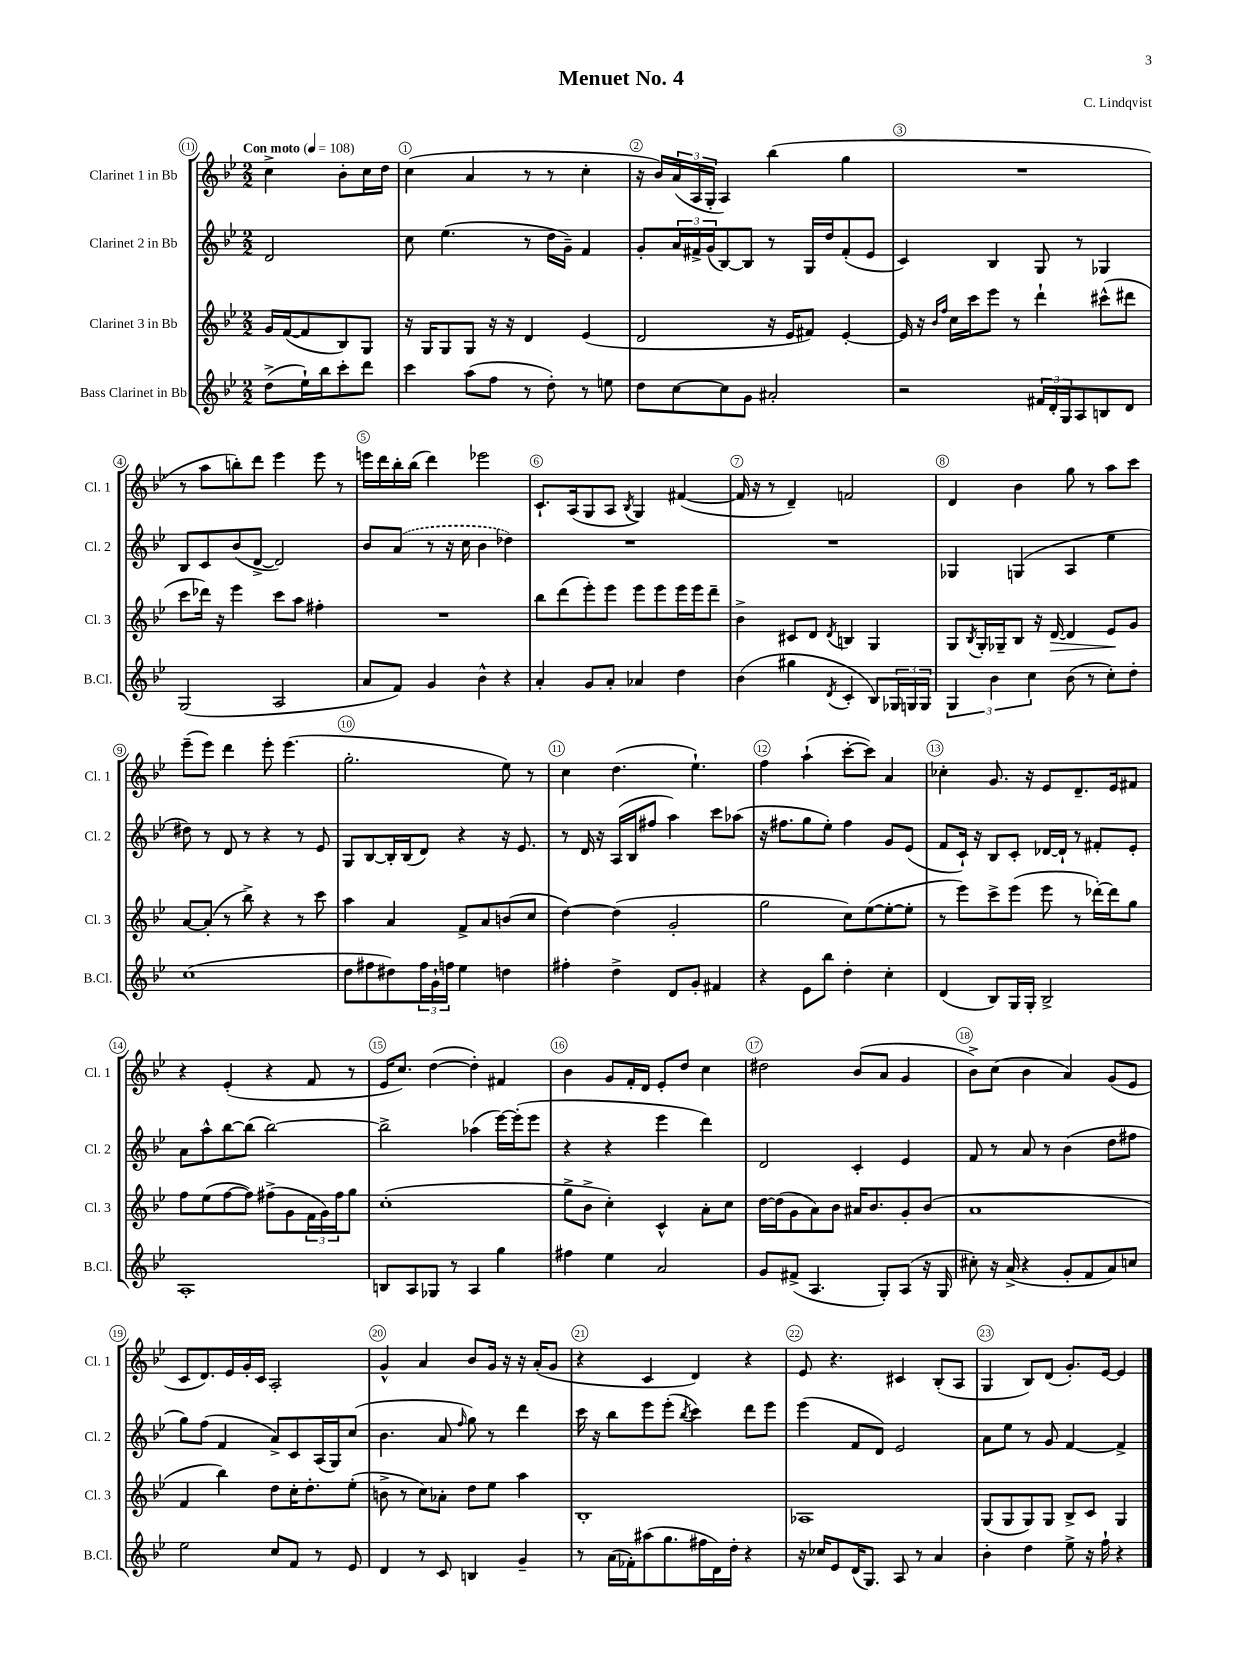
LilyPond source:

\header { title = "Menuet No. 4" composer = "C. Lindqvist" }
<<
\new StaffGroup <<
\new Staff = "s0" \with { instrumentName = "Clarinet 1 in Bb" shortInstrumentName = "Cl. 1" } {
    \clef treble \key bes \major \numericTimeSignature \time 2/2 \partial 2 \tempo "Con moto" 4 = 108
    c''4-> bes'8-. c''16 d''16 |
    c''4( a'4 r8 r8 c''4-. |
    r16 bes'16) \tuplet 3/2 { a'16( a16 g16-. } a4) bes''4( g''4 |
    R1 |
    r8 a''8 b''8-.) d'''8 ees'''4 ees'''8 r8 |
    e'''16 d'''16 bes''16-. bes''16( d'''4) ees'''2 |
    c'8.-! a16( g8 a8 \acciaccatura { bes8 } g4) fis'4~( |
    fis'16 r16 r8 d'4--) f'2 |
    d'4 bes'4 g''8 r8 a''8 c'''8 |
    ees'''8--( ees'''8) d'''4 ees'''8-. ees'''4.( |
    g''2.-. ees''8) r8 |
    c''4 d''4.( ees''4.-!) |
    f''4 a''4-!( c'''8~-. c'''8) a'4 |
    ces''4-. g'8. r16 ees'8 d'8.-- ees'16 fis'8 |
    r4 ees'4-.( r4 f'8 r8 |
    ees'16 c''8.) d''4~( d''4-.) fis'4 |
    bes'4 g'8 f'16-. d'16 ees'8-. d''8 c''4 |
    dis''2 bes'8( a'8 g'4 |
    bes'8->) c''8( bes'4 a'4) g'8( ees'8 |
    c'8 d'8.) ees'16 g'16-. c'16 a2-. |
    g'4-^ a'4 bes'8 g'16 r16 r16 a'16-.( g'8 |
    r4 c'4 d'4) r4 |
    ees'8 r4. cis'4 bes8-.( a8 |
    g4 bes8) d'8( g'8.-.) ees'16~ ees'4 \bar "|." |
}
\new Staff = "s1" \with { instrumentName = "Clarinet 2 in Bb" shortInstrumentName = "Cl. 2" } {
    \clef treble \key bes \major \numericTimeSignature \time 2/2 \partial 2
    d'2 |
    c''8 ees''4.( r8 d''16 g'16--) f'4 |
    g'8-. \tuplet 3/2 { a'16 fis'16-> g'16( } bes8~) bes8 r8 g16 d''16 fis'8-.( ees'8 |
    c'4) bes4 g8 r8 ges4 |
    bes8 c'8 bes'8( d'8~-> d'2) |
    bes'8 \once \slurDashed a'8( r8 r16 c''16 bes'4 des''4) |
    R1 |
    R1 |
    ges4 g4( a4 ees''4 |
    dis''8) r8 d'8 r8 r4 r8 ees'8 |
    g8 bes8~ bes16-. bes16( d'8) r4 r16 ees'8. |
    r8 d'16 r16 a16( bes16 fis''8 a''4) c'''8 aes''8( |
    r16 fis''8. g''8 ees''8-.) fis''4 g'8 ees'8( |
    f'8 c'16-!) r16 bes8 c'8-. des'16~ des'16-! r8 fis'8-. ees'8-. |
    a'8 a''8-^ bes''8~ bes''8( bes''2~) |
    bes''2-> aes''4( ees'''16~) ees'''16-.( ees'''8 |
    r4 r4 ees'''4 d'''4) |
    d'2 c'4-. ees'4 |
    f'8 r8 a'8 r8 bes'4( d''8 fis''8 |
    g''8) f''8( f'4 a'8->) c'8 a16( g16) c''8( |
    bes'4. a'8 \grace { f''16 } g''8) r8 d'''4 |
    c'''16 r16 bes''8 ees'''8 ees'''8-.( \acciaccatura { bes''8 } c'''4) d'''8 ees'''8 |
    ees'''4( f'8 d'8) ees'2 |
    a'8 ees''8 r8 g'8 f'4~ f'4-> \bar "|." |
}
\new Staff = "s2" \with { instrumentName = "Clarinet 3 in Bb" shortInstrumentName = "Cl. 3" } {
    \clef treble \key bes \major \numericTimeSignature \time 2/2 \partial 2
    g'16 f'16~( f'8 bes8) g8 |
    r16 g16 g8 g8 r16 r16 d'4 ees'4( |
    d'2 r16 ees'16 fis'8) ees'4~-. |
    ees'16 r16 \grace { bes'16 f''16 } c''16 c'''16 ees'''8 r8 d'''4-! cis'''8-^( dis'''8 |
    c'''8 des'''16) r16 ees'''4 c'''8 a''8 fis''4-. |
    R1 |
    bes''8 d'''8( ees'''8-.) ees'''8 ees'''8 ees'''8 ees'''16 ees'''16 d'''8-- |
    bes'4-> cis'8 d'8 \acciaccatura { d'8 } b4 g4 |
    g8 \acciaccatura { bes8 } g16-. ges16-- bes8 r16 d'16~\> d'4 ees'8\! g'8 |
    a'8~ a'8-.( r8 bes''8->) r4 r8 c'''8 |
    a''4 a'4 f'8-> a'8 b'8( c''8 |
    d''4~) d''4( g'2-. |
    g''2 c''8) ees''8~( ees''8~-. ees''8-. |
    r8 ees'''8) c'''8-> ees'''8( ees'''8 r8 des'''16~-.) des'''16 g''8 |
    f''8 ees''8( f''8~ f''8) fis''8->( g'8 \tuplet 3/2 { f'16 g'16) fis''16 } g''8 |
    c''1-.( |
    g''8-> bes'8-> c''4-.) c'4-^ a'8-. c''8 |
    d''16~ d''16( g'8 a'8) bes'8 ais'16 bes'8. g'8-. bes'8( |
    a'1 |
    f'4 bes''4) d''8 c''16-. d''8.-. ees''8-.( |
    b'8-> r8 c''8) aes'8-. d''8 ees''8 a''4 |
    bes1-. |
    aes1 |
    g8( g8 g8) g8 bes8-> c'8 g4 \bar "|." |
}
\new Staff = "s3" \with { instrumentName = "Bass Clarinet in Bb" shortInstrumentName = "B.Cl." } {
    \clef treble \key bes \major \numericTimeSignature \time 2/2 \partial 2
    d''8->( ees''16-!) bes''16 c'''8-. d'''8 |
    c'''4 a''8( f''8 r8 d''8-.) r8 e''8 |
    d''8 c''8~ c''8 g'8 ais'2-. |
    r2 \tuplet 3/2 { fis'16 d'16-. g16 } a8 b8 d'8 |
    g2( a2 |
    a'8 f'8) g'4 bes'4-^ r4 |
    a'4-. g'8 a'8-. aes'4 d''4 |
    bes'4( gis''4 \acciaccatura { d'8 } c'4-. bes8) \tuplet 3/2 { ges16 g16 g16 } |
    \tuplet 3/2 { g4 bes'4 c''4 } bes'8( r8 c''8-.) d''8-. |
    c''1( |
    d''8 fis''8 dis''8) \tuplet 3/2 { fis''16 g'16-! f''16 } ees''4 d''4 |
    fis''4-. d''4-> d'8 g'8-. fis'4 |
    r4 ees'8 bes''8 d''4-. c''4-. |
    d'4( bes8) g16 g16-. bes2-> |
    a1-. |
    b8 a8 ges8 r8 a4 g''4 |
    fis''4 ees''4 a'2 |
    g'8 fis'8->( a4. g8-.) a8( r16 g16 |
    cis''8-.) r16 a'16->( r4 g'8-. f'8 a'8) c''8 |
    ees''2 c''8 f'8 r8 ees'8 |
    d'4 r8 c'8 b4 g'4-- |
    r8 a'16( fes'16-.) ais''8( g''8. fis''16 d'16) d''16-. r4 |
    r16 ces''16 ees'8 d'16( g8.) a8 r8 a'4 |
    bes'4-. d''4 ees''8-> r16 f''16-! r4 \bar "|." |
}
>>
>>
\layout { \context { \Score \override BarNumber.break-visibility = ##(#f #t #t) barNumberVisibility = #all-bar-numbers-visible \override BarNumber.stencil = #(make-stencil-circler 0.1 0.3 ly:text-interface::print) } }
